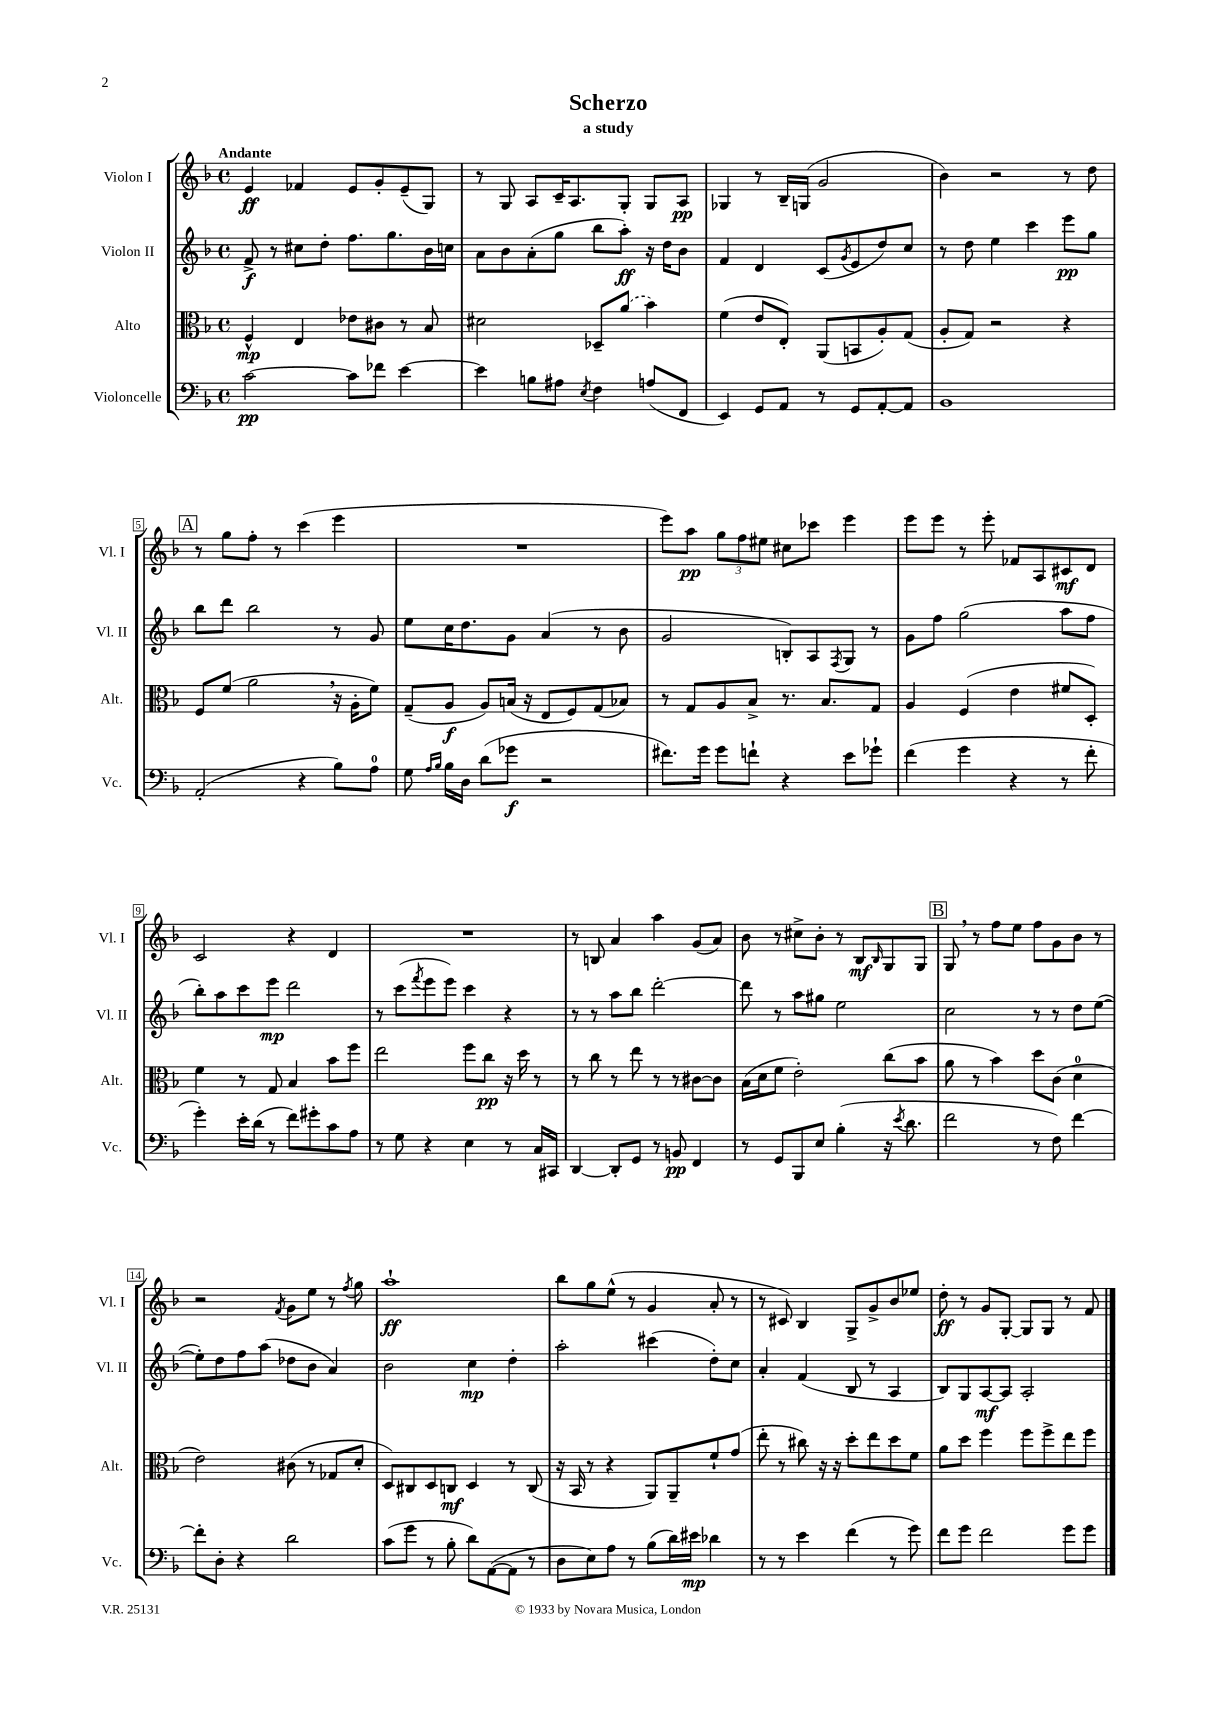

**kern	**dynam	**kern	**dynam	**kern	**dynam	**kern	**dynam
*part4	*part4	*part3	*part3	*part2	*part2	*part1	*part1
*staff4	*staff4	*staff3	*staff3	*staff2	*staff2	*staff1	*staff1
*I"Violoncelle	*	*I"Alto	*	*I"Violon II	*	*I"Violon I	*
*I'Vc.	*	*I'Alt.	*	*I'Vl. II	*	*I'Vl. I	*
*clefF4	*	*clefC3	*	*clefG2	*	*clefG2	*
*k[b-]	*	*k[b-]	*	*k[b-]	*	*k[b-]	*
*M4/4	*	*M4/4	*	*M4/4	*	*M4/4	*
*met(c)	*	*met(c)	*	*met(c)	*	*met(c)	*
=1	=1	=1	=1	=1	=1	=1	=1
!	!	!	!	!	!	!LO:TX:a:B:t=Andante	!
[2c\	pp	4F^^/	mp	8f^/	f	4e/	ff
.	.	.	.	8r	.	.	.
.	.	4E/	.	8cc#X\L	.	4f-X/	.
.	.	.	.	8dd'\J	.	.	.
8c\L]	.	8e-X\L	.	8.ff\L	.	8e/L	.
8f-X\J	.	8c#X\J	.	.	.	8g'/	.
.	.	.	.	8.gg\	.	.	.
[4e\	.	8r	.	.	.	(8e~/	.
.	.	8B-/	.	16b-\L	.	8G/J)	.
.	.	.	.	16ccn\JJ	.	.	.
=2	=2	=2	=2	=2	=2	=2	=2
4e\]	.	2d#X\	.	8a\L	.	8r	.
.	.	.	.	8b-\	.	8G/	.
8Bn\L	.	.	.	(8a'\	.	8A/L	.
8A#X\J	.	.	.	8gg\J	.	16c~/K	.
.	.	.	.	.	.	8.A/	.
8qE/	.	.	.	.	.	.	.
4F\	.	8D-X~/L	.	8bb-\L	.	.	.
.	.	(8a/J	.	8aa'\J)	ff	8G'/J	.
(8An/L	.	4b-\)	.	16r	.	8G/L	.
.	.	.	.	16dd\KL	.	.	.
8FF/J	.	.	.	8b-\J	.	8A/J	pp
=3	=3	=3	=3	=3	=3	=3	=3
4EE/)	.	(4f\	.	4f/	.	4G-X/	.
8GG/L	.	8e/L	.	4d/	.	8r	.
8AA/J	.	8E'/J)	.	.	.	16B-~/LL	.
.	.	.	.	.	.	(16Gn/JJ	.
8r	.	(8AA/L	.	(8c/L	.	2g/	.
.	.	.	.	8qg/	.	.	.
8GG/L	.	8BBn/	.	8e/	.	.	.
[8AA'/	.	8A'/)	.	8dd/)	.	.	.
8AA/J]	.	(8G/J	.	8cc/J	.	.	.
=4	=4	=4	=4	=4	=4	=4	=4
1BB-	.	8A'/L	.	8r	.	4b-\)	.
.	.	8G/J)	.	8dd\	.	.	.
.	.	2r	.	4ee\	.	2r	.
.	.	.	.	4ccc\	.	.	.
.	.	4r	.	8eee\L	pp	8r	.
.	.	.	.	8gg\J	.	8dd\	.
!!LO:LB:g=z
!!LO:REH:place=s1:t=A
=5	=5	=5	=5	=5	=5	=5	=5
(2AA'/	.	8F/L	.	8bb-\L	.	8r	.
.	.	(8f/J	.	8ddd\J	.	8gg\L	.
.	.	2a,\	.	2bb-\	.	8ff'\J	.
.	.	.	.	.	.	8r	.
4r	.	.	.	.	.	(4ccc\	.
8B-\L)	.	16r	.	8r	.	4eee\	.
.	.	16A'\KL	.	.	.	.	.
8A\J	.	8f\J)	.	8g/	.	.	.
=6	=6	=6	=6	=6	=6	=6	=6
8G\	.	(8G~/L	.	8ee\L	.	1r	.
16qqA/LL	.	.	.	.	.	.	.
16qqB-/JJ	.	.	.	.	.	.	.
16B-\LL	.	8A/J	f	16cc\K	.	.	.
16D\JJ	.	.	.	8.dd\	.	.	.
(8d\L	.	8A/L)	.	.	.	.	.
8g-X\J	f	(16Bn/Jk	.	8g\J	.	.	.
.	.	16r	.	.	.	.	.
2r	.	8E/L	.	(4a/	.	.	.
.	.	8F/)	.	.	.	.	.
.	.	(8G/	.	8r	.	.	.
.	.	8B-X/J)	.	8b-\	.	.	.
=7	=7	=7	=7	=7	=7	=7	=7
8.f#X\L)	.	8r	.	2g/	.	8eee\L)	.
.	.	8G/L	.	.	.	8aa\J	pp
16g\Jk	.	.	.	.	.	.	.
8g\L	.	8A/	.	.	.	12gg\L	.
.	.	.	.	.	.	12ff\	.
8fn`\J	.	8B-^/J	.	.	.	.	.
.	.	.	.	.	.	12ee#X\J	.
4r	.	8.r	.	8Bn'/L)	.	8cc#X\L	.
.	.	.	.	8A/	.	8ccc-X\J	.
.	.	8.B-/L	.	.	.	.	.
.	.	.	.	8qF/	.	.	.
8e\L	.	.	.	8G/J	.	4eee\	.
8g-X`\J	.	8G/J	.	8r	.	.	.
=8	=8	=8	=8	=8	=8	=8	=8
(4f\	.	4A/	.	8g\L	.	8eee\L	.
.	.	.	.	8ff\J	.	8eee\J	.
4g\	.	(4F/	.	(2gg\	.	8r	.
.	.	.	.	.	.	8eee'\	.
4r	.	4e\	.	.	.	8f-X/L	.
.	.	.	.	.	.	8A/	.
8r	.	8f#X/L	.	8aa\L	.	8c#X/	mf
8f'\	.	8D'/J)	.	8ff\J	.	8d/J	.
!!LO:LB:g=z
=9	=9	=9	=9	=9	=9	=9	=9
4g'\)	.	4f\	.	8bb-'\L)	.	2c/	.
.	.	.	.	8aa\	.	.	.
16e'\LL	.	8r	.	8ccc\	.	.	.
(16d\JJ	.	.	.	.	.	.	.
8r	.	8G/	.	8eee\J	mp	.	.
8f\L)	.	4B-/	.	2ddd\	.	4r	.
8g#X'\	.	.	.	.	.	.	.
8c\	.	8b-\L	.	.	.	4d/	.
8A\J	.	8ff\J	.	.	.	.	.
=10	=10	=10	=10	=10	=10	=10	=10
8r	.	2ee\	.	8r	.	1r	.
8G\	.	.	.	(8ccc\L	.	.	.
.	.	.	.	8qfff/	.	.	.
4r	.	.	.	8eee\	.	.	.
.	.	.	.	8eee\J)	.	.	.
4E\	.	8ff\L	.	4ccc\	.	.	.
.	.	8cc\J	pp	.	.	.	.
8r	.	16r	.	4r	.	.	.
.	.	16dd\	.	.	.	.	.
16C/LL	.	8r	.	.	.	.	.
16CC#X/JJ	.	.	.	.	.	.	.
=11	=11	=11	=11	=11	=11	=11	=11
[4DD/	.	8r	.	8r	.	8r	.
.	.	8cc\	.	8r	.	8Bn/	.
8DD'/L]	.	8r	.	8aa\L	.	4a/	.
8GG/J	.	8ee\	.	8bb-\J	.	.	.
8r	.	8r	.	[2ddd'\	.	4aa\	.
8BBn/	pp	8r	.	.	.	.	.
4FF/	.	[8c#X\L	.	.	.	(8g/L	.
.	.	8c#\J]	.	.	.	8a/J)	.
=12	=12	=12	=12	=12	=12	=12	=12
8r	.	(16B-\LL	.	8ddd\]	.	8b-\	.
.	.	16d\J	.	.	.	.	.
8GG/L	.	8f\J	.	8r	.	8r	.
8BBB-/	.	2e'\)	.	8aa\L	.	8cc#X^\L	.
8E/J	.	.	.	8gg#X\J	.	8b-'\J	.
(4B-'\	.	.	.	2ee\	.	8r	.
.	.	.	.	.	.	8B-/L	mf
.	.	.	.	.	.	16qqB-/	.
16r	.	(8cc\L	.	.	.	8G/	.
8qe/	.	.	.	.	.	.	.
8.d\	.	.	.	.	.	.	.
.	.	8b-\J	.	.	.	8G/J	.
!!LO:REH:place=s1:t=B
=13	=13	=13	=13	=13	=13	=13	=13
2f\	.	8a\	.	2cc\	.	8G,/	.
.	.	8r	.	.	.	8r	.
.	.	4b-\)	.	.	.	8ff\L	.
.	.	.	.	.	.	8ee\J	.
8r	.	8dd\L	.	8r	.	8ff\L	.
8F\)	.	(8c\J	.	8r	.	8g\	.
[4f\	.	4d\	.	8dd\L	.	8b-\J	.
.	.	.	.	([8ee\J	.	8r	.
!!LO:LB:g=z
=14	=14	=14	=14	=14	=14	=14	=14
8f'\L]	.	2e\)	.	8ee'\L])	.	2r	.
8D'\J	.	.	.	8dd\	.	.	.
4r	.	.	.	8ff\	.	.	.
.	.	.	.	(8aa\J	.	.	.
.	.	.	.	.	.	8qf/	.
2d\	.	(8c#X\	.	8dd-X\L	.	8g\L	.
.	.	8r	.	8b-\J	.	8ee\J	.
.	.	8G-X/L	.	4a/)	.	8r	.
.	.	.	.	.	.	8qff/	.
.	.	8d'/J	.	.	.	8gg\	.
=15	=15	=15	=15	=15	=15	=15	=15
(8c\L	.	8D/L)	.	2b-\	.	1aa`	ff
8g\J	.	8C#X/	.	.	.	.	.
8r	.	8D/	.	.	.	.	.
8B-'\	.	8Cn/J	mf	.	.	.	.
8d\L)	.	4D/	.	4cc\	mp	.	.
([8AA\	.	.	.	.	.	.	.
8AA\J]	.	8r	.	4dd'\	.	.	.
8r	.	(8C/	.	.	.	.	.
=16	=16	=16	=16	=16	=16	=16	=16
8D\L	.	16r	.	2aa'\	.	8bb-\L	.
.	.	16BB-/	.	.	.	.	.
8E\)	.	8r	.	.	.	8gg\	.
8A\J	.	4r	.	.	.	(8ee^^\J	.
8r	.	.	.	.	.	8r	.
(8B-\L	.	8AA/L)	.	(4ccc#X\	.	4g/	.
16d\L)	.	8AA~/	.	.	.	.	.
16e#X\JJ	mp	.	.	.	.	.	.
4d-X\	.	8f`/	.	8dd'\L)	.	8a'/	.
.	.	(8g/J	.	8cc\J	.	8r	.
=17	=17	=17	=17	=17	=17	=17	=17
8r	.	8ee'\	.	4a'/	.	8r	.
8r	.	8r	.	.	.	8c#X/)	.
4e\	.	8cc#X\)	.	(4f/	.	4B-/	.
.	.	16r	.	.	.	.	.
.	.	16r	.	.	.	.	.
(4f\	.	8dd'\L	.	8B-/	.	8G^/L	.
.	.	8ee\	.	8r	.	8g^/	.
8r	.	8dd\	.	4A/	.	8b-/	.
8g\)	.	8f\J	.	.	.	8ee-X/J	.
=18	=18	=18	=18	=18	=18	=18	=18
8f\L	.	8a\L	.	8B-/L)	.	8dd'\	ff
8g\J	.	8dd\J	.	8G/	.	8r	.
2f\	.	4ff\	.	[8A/	mf	8g/L	.
.	.	.	.	8A/J]	.	[8G'/J	.
.	.	8ff\L	.	2A'/	.	8G/L]	.
.	.	8ff^\	.	.	.	8G/J	.
8g\L	.	8ee\	.	.	.	8r	.
8g\J	.	8ff\J	.	.	.	8f/	.
==	==	==	==	==	==	==	==
*-	*-	*-	*-	*-	*-	*-	*-
